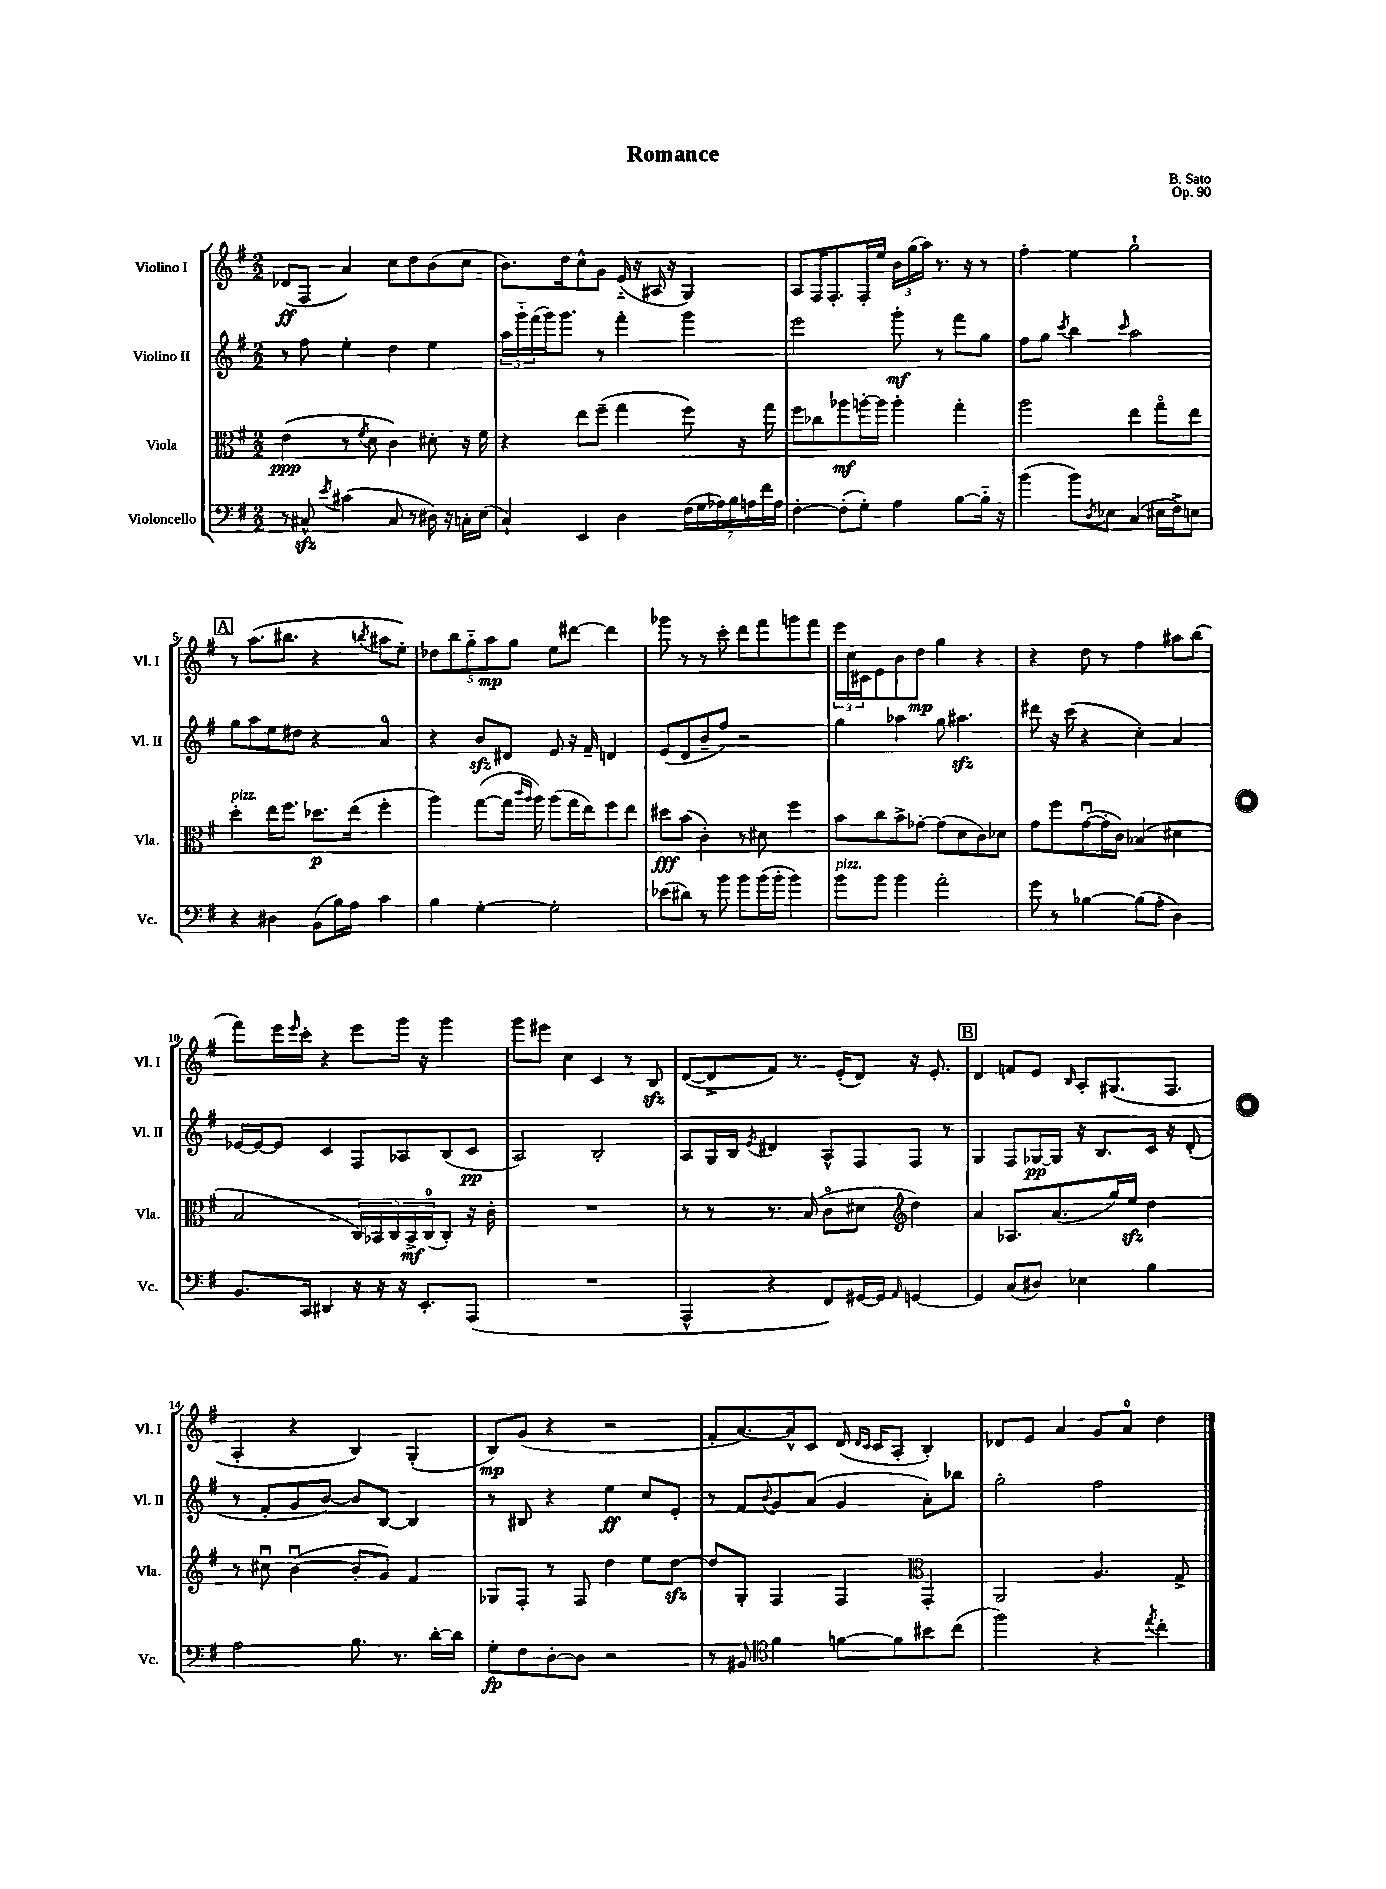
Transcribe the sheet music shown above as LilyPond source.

\header { title = "Romance" composer = "B. Sato" opus = "Op. 90" }
<<
\new StaffGroup <<
\new Staff = "s0" \with { instrumentName = "Violino I" shortInstrumentName = "Vl. I" } {
    \clef treble \key g \major \numericTimeSignature \time 2/2
    des'8\ff( fis8 a'4) c''8 d''8 b'8( c''8 |
    b'8.) d''16 c''8-^ g'8 e'16-_( r16 ais16 r16 g4) |
    a8 fis16 fis8.-. fis16-. e''16 \tuplet 3/2 { b'16 g''16( a''16) } r8. r16 r8 |
    fis''4-. e''4 g''2-! |
    \mark \markup { \box "A" } r8 a''8.( bis''8. r4 \acciaccatura { b''8 } ais''8 e''8-.) |
    \tuplet 5/4 { des''8 b''8 g''8-_ a''8\mp g''8 } e''8 dis'''8~ dis'''4 |
    ges'''8 r8 r8 c'''8-. d'''8 fis'''8 g'''8 fis'''8 |
    \tuplet 3/2 { e'''16 c''16 cis'16 } e'8 b'8 d''8\mp g''4 r4 |
    r4 d''8 r8 fis''4 ais''8 b''8( |
    fis'''8) e'''16 \grace { e'''16 } c'''16-. r4 e'''8 g'''16 r16 g'''4 |
    g'''8 eis'''8 c''4 c'4 r8 b8\sfz |
    d'8~( d'8-> fis'8) r8. e'16-.( d'8) r16 e'8.-. |
    \mark \markup { \box "B" } d'4 f'8 e'8 \grace { b16 } a8-. gis8.( fis8. |
    a4-. r4 b4) g4-.( |
    b8\mp) g'8( r4 r2 |
    fis'8-. a'8.~) a'16-^ c'8 d'16( \grace { d'16 c'16 } c'16 a8-. b4-.) |
    des'8 e'8 a'4 g'8 a'8-0 d''4 \bar "|." |
}
\new Staff = "s1" \with { instrumentName = "Violino II" shortInstrumentName = "Vl. II" } {
    \clef treble \key g \major \numericTimeSignature \time 2/2
    r8 fis''8 e''4-. d''4 e''4 |
    \tuplet 3/2 { a''16 g'''16-_ fis'''16( } g'''16) g'''8. r8 fis'''4-. g'''4 |
    e'''2 g'''8-.\mf r8 fis'''8 g''8 |
    fis''8 g''8 \acciaccatura { c'''8 } b''4 \grace { c'''16 } a''2 |
    \mark \markup { \box "A" } g''8 a''8 e''8 dis''8 r4 a'4-0 |
    r4 b'8\sfz dis'8 e'8 r16 fis'16-- d'4 |
    e'8( d'8 b'8-- fis''8) r2 |
    g''4 aes''4 g''8 ais''4.\sfz |
    dis'''8 r16 c'''16( r4 c''4-.) a'4 |
    ees'16~ ees'16~ ees'8 c'4 fis8 aes8 b8( c'8\pp |
    a2) b2-. |
    a8 g16 b16 \acciaccatura { e'8 } dis'4 a8-^ fis8 fis8 r8 |
    \mark \markup { \box "B" } g4 fis8 ges16~\pp ges16 r16 b8. c'16 r16 d'8-.( |
    r8 fis'8-. g'8 b'8~) b'8 b8~ b4 |
    r8 bis8 r4 e''4\ff c''8 e'8-. |
    r8 fis'8 \appoggiatura { b'8 } g'8 a'8( g'4 a'8-.) bes''8 |
    g''2-. fis''2 \bar "|." |
}
\new Staff = "s2" \with { instrumentName = "Viola" shortInstrumentName = "Vla." } {
    \clef alto \key g \major \numericTimeSignature \time 2/2
    e'4\ppp( r8 \acciaccatura { fis'8 } d'8 c'4) dis'8-. r16 fis'16 |
    r4 e''8 fis''8--( g''4 fis''8) r16 g''16 |
    fis''8 ces''8 aes''8\mf a''16~-. a''16 a''4-. g''4-. |
    a''2 e''4 g''8\flageolet e''8 |
    \mark \markup { \box "A" } d''4-.^\markup { \italic "pizz." } e''16 fis''8. des''8.\p e''16( fis''4-. |
    a''4) g''8~( g''16 \grace { c'''16 a''16 } a''16) a''8( g''16 e''16) fis''8 e''8 |
    dis''8\fff b'8( c'4-.) r8 dis'8 fis''4 |
    b'8 c''8 b'8-> ges'8~-. ges'8( d'8 c'8) des'8 |
    g'8 fis''8 g'8~\downbow( g'16-. c'16) bes4( dis'4 |
    b2 \tuplet 5/4 { c16) bes,16 c16 bes,16->\mf c16-0( } c8-.) r16 c'16-. |
    R1 |
    r8 r8 r8. b16( c'8\flageolet dis'8 \clef treble d''4) |
    \mark \markup { \box "B" } a'4 aes8. a'8.( g''16) e''16\sfz d''4 |
    r8 cis''8\downbow b'4~\downbow( b'8-. g'8) fis'4 |
    ges8 fis8-. r8 fis8 d''4 e''8 d''8~\sfz |
    d''8 g8-. fis4 fis4 \clef alto g,4-. |
    a,2 a4. g8-> \bar "|." |
}
\new Staff = "s3" \with { instrumentName = "Violoncello" shortInstrumentName = "Vc." } {
    \clef bass \key g \major \numericTimeSignature \time 2/2
    r8 cis8-^\sfz \acciaccatura { e'8 } cis'4( cis8 r8 dis16) r16 c16-. e16( |
    c4-!) e,4 d4 \tuplet 7/4 { fis16( g16 aes16) b16 a16 fis'16 a16 } |
    fis4~-. fis8-.( g8-.) a4 b8~ b16-_ r16 |
    b'4( b'8) \acciaccatura { d8 } ees8 c4( eis16 fis16->) e8 |
    \mark \markup { \box "A" } r4 dis4 b,8( b16) a16 c'4 |
    b4 g4~-. g2-. |
    ees'8( dis'8) r8 b'8 b'8 b'16( b'16-. b'4) |
    b'8^\markup { \italic "pizz." } b'8 b'4 a'2-. |
    g'8 r8 bes4~ bes8( a8-. d4) |
    b,8. c,16 dis,4 r16 r16 r16 e,8.-. a,,8( |
    R1 |
    a,,4-^ r4 fis,8) gis,16~ gis,16 \grace { a,16 } g,4~ |
    \mark \markup { \box "B" } g,4 c8( dis8) ees4 b4 |
    a2 b8. r8. d'16~-. d'16 |
    g8-.\fp fis8 d8~-. d8 r2 |
    r8 bis,8 \clef tenor fis'4 f'8~ f'8 bis'8 c''8( |
    fis''2) r4 \acciaccatura { e''8 } c''4-. \bar "|." |
}
>>
>>
